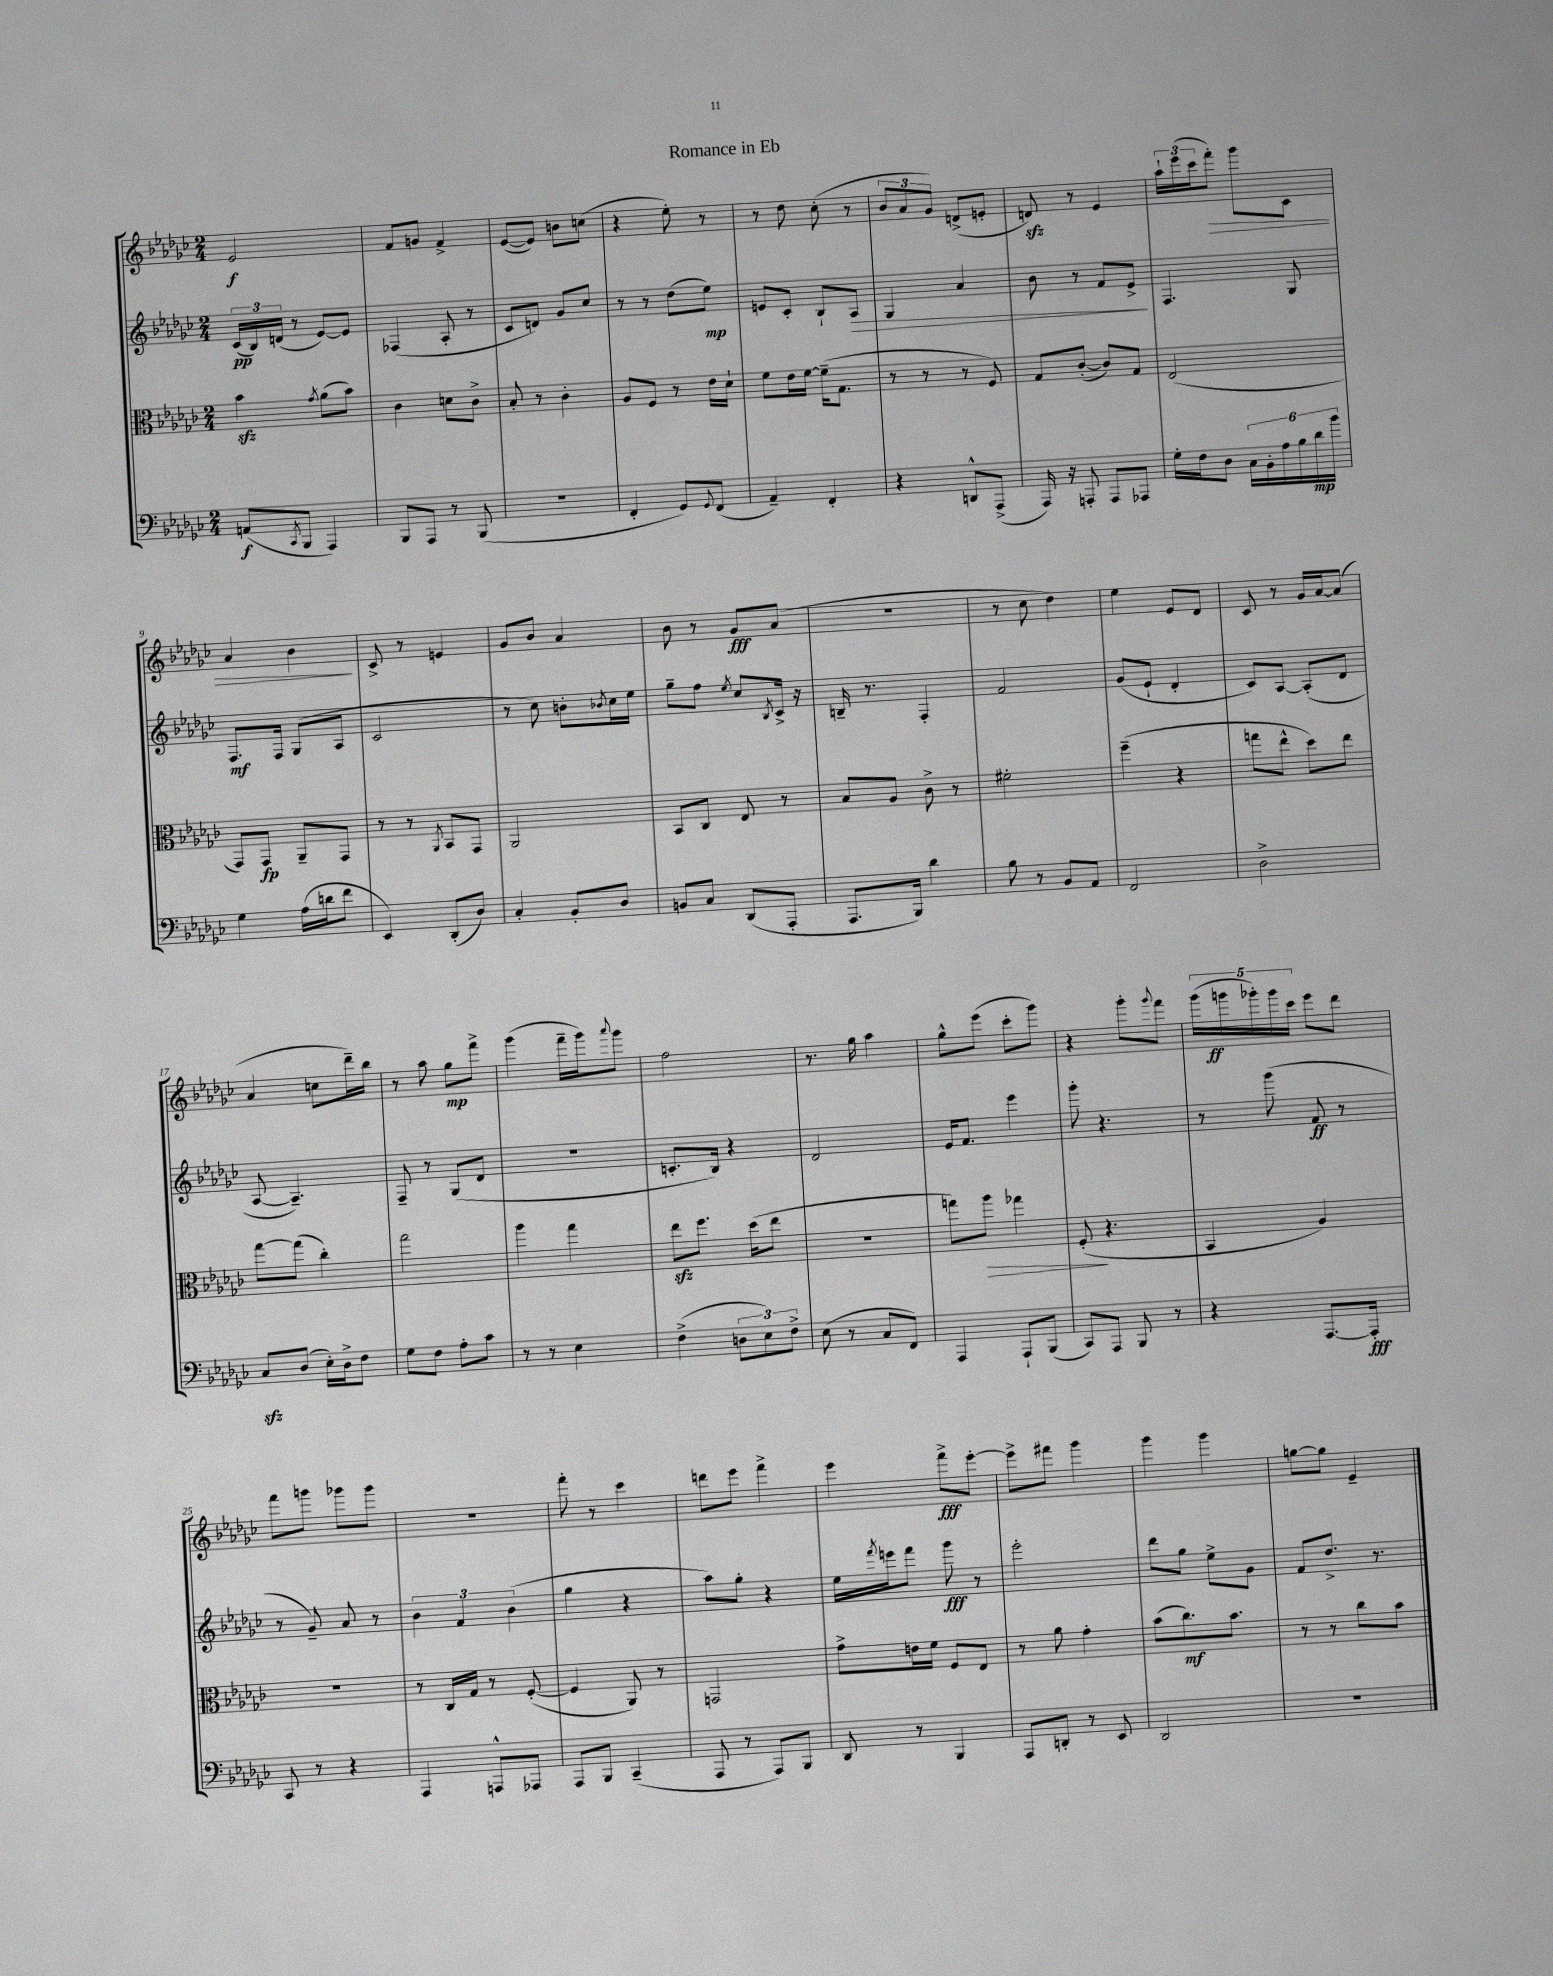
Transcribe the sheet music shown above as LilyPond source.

\header { title = "Romance in Eb" }
<<
\new StaffGroup <<
\new Staff = "s0" {
    \clef treble \key ges \major \numericTimeSignature \time 2/4
    ees'2\f |
    f'8 g'8 f'4-> |
    ees'8~( ees'8) b'8 c''8( |
    r4 ees''8-.) r8 |
    r8 des''8 ces''8-.( r8 |
    \tuplet 3/2 { bes'8 aes'8 ges'8) } d'8->( e'8-. |
    d'8\sfz) r8 ees'4 |
    \tuplet 3/2 { aes''16-! ees'''16( ces'''16 } f'''8-.\>) ges'''8 ces'8 |
    aes'4 bes'4\! |
    ces'8-> r8 e'4 |
    ges'8 bes'8 aes'4 |
    bes'8 r8 ges'8\fff aes'8( |
    r2 |
    r8 ces''8 des''4) |
    ees''4 ees'8 des'8 |
    ces'8 r8 ges'16 aes'16~ aes'8( |
    aes'4 c''8 des'''16--) bes''16 |
    r8 aes''8 ges''8\mp f'''8-> |
    ges'''4( f'''16-- ges'''16) \appoggiatura { aes'''8 } ges'''8 |
    f''2 |
    r8. ges''16 aes''4 |
    ges''8-^ ees'''8( ces'''8-. ges'''8) |
    r4 ges'''8-. \appoggiatura { ges'''8 } f'''8 |
    \tuplet 5/4 { ges'''16( g'''16\ff ges'''16-.) ges'''16 ces'''16 } ees'''8 des'''8 |
    f'''8 g'''8 ges'''8 ges'''8 |
    r2 |
    f'''8-. r8 ces'''4 |
    d'''8 ees'''8 f'''4-> |
    ees'''4 f'''8->\fff ees'''8~-. |
    ees'''8-> fis'''8 ges'''4 |
    ges'''4 ges'''4 |
    g''8~ g''8 ees'4-- \bar "|." |
}
\new Staff = "s1" {
    \clef treble \key ges \major \numericTimeSignature \time 2/4
    \tuplet 3/2 { ces'16\pp( bes16) d'16( } r8 ees'8~) ees'8 |
    fes4( aes8-. r8 |
    ces'8 d'8) ges'8 ces''8 |
    r8 r8 des''8( ees''8\mp) |
    e'8 ces'8-. bes8-! aes8\> |
    ges4 aes'4 |
    bes'8 r8 f'8 ees'8->\! |
    f4. ges8 |
    f8.\mf f16 ges8( aes8 |
    ces'2 |
    r8 ces''8) b'8-. \acciaccatura { bes'8 } ces''16 ees''16 |
    ges''8-- f''8 \acciaccatura { ees''8 } ces''8 \acciaccatura { bes8 } ces'16-> r16 |
    b16-- r8. f4-. |
    f'2 |
    ges'8( ees'8-! des'4-. |
    ces'8) aes8~ aes8-.( des'8 |
    aes8~ aes4.--) |
    f8-- r8 ges8( des'8 |
    r2 |
    c'8.-. bes16) r4 |
    des'2 |
    ees'16 f'8. ees'''4 |
    ges'''8-. r4. |
    r8 ges'''8( f'8\ff r8 |
    r8 ges'8--) aes'8 r8 |
    \tuplet 3/2 { bes'4 f'4 bes'4( } |
    ges''4 r4 |
    aes''8) ges''8-. r4 |
    ees''16 \acciaccatura { f'''8 } e'''16 f'''8 ges'''8\fff r8 |
    ees'''2-. |
    des'''8 ges''8 ees''8-> ges'8 |
    f'8 des''8.-> r8. \bar "|." |
}
\new Staff = "s2" {
    \clef alto \key ges \major \numericTimeSignature \time 2/4
    bes'4\sfz \acciaccatura { ges'8 } aes'8( bes'8) |
    ces'4 d'8 ces'8-> |
    bes8-. r8 ces'4-. |
    aes8 f8 r8 ees'16 des'16-! |
    f'8 ees'16 f'16~ f'16--( ges8. |
    r8 r8 r8 f8) |
    ges8 ces'8~-.( ces'8) ges8 |
    ees2( |
    ges,8) ges,8\fp aes,8-- ges,8 |
    r8 r8 \acciaccatura { aes,8 } bes,8 ges,8 |
    aes,2 |
    bes,8 ces8 ees8 r8 |
    bes8 aes8 ces'8-> r8 |
    fis'2-. |
    f''4--( r4 |
    g''8 ees''8-^ des''8) ees''8 |
    ges''8~ ges''8( ces''4-.) |
    ges''2 |
    aes''4 ges''4 |
    ees''8\sfz f''8. des''16( ees''8 |
    R2 |
    g''8) aes''8\> ges''4 |
    f8-.\!( r4. |
    bes,4 aes4) |
    R2 |
    r8 ces16 ges16 r8 f8~-.( |
    f4 aes,8) r8 |
    g,2 |
    ges'8-> e'16 f'16 f8 ees8 |
    r8 aes'8 ges'4-. |
    bes'8( ces''8.\mf) bes'8. |
    r8 r8 ces''8 bes'8 \bar "|." |
}
\new Staff = "s3" {
    \clef bass \key ges \major \numericTimeSignature \time 2/4
    a,8\f( \acciaccatura { ces,8 } bes,,8 aes,,4) |
    bes,,8 aes,,8 r8 bes,,8( |
    r2 |
    f,4-. ges,8) \appoggiatura { ges,8 } f,8( |
    aes,4--) f,4-. |
    r4 d,8-^ aes,,8->( |
    aes,,16) r16 a,,8-. a,,8 aes,,8 |
    ges16-. f16 des8 \tuplet 6/4 { ces16 bes,16-. aes16 bes16 des'16\mp bes'16 } |
    ges4 aes16( d'16 f'8 |
    ees,4) des,8-.( des8) |
    ces4-. bes,8-. des8 |
    b,8 ces8 des,8( aes,,8-. |
    aes,,8. bes,,16) des'4 |
    bes8 r8 bes,8 aes,8 |
    f,2 |
    des2-> |
    ces8\sfz des8( ees16-.) des16-> f8 |
    ges8 f8 aes8-. ces'8 |
    r8 r8 ees4 |
    f4->( \tuplet 3/2 { d8 ees8) f8-> } |
    ees8( r8 ces8 f,8) |
    aes,,4 aes,,8-! bes,,8( |
    ces,8) aes,,8 bes,,8 r8 |
    r4 aes,,8.~ aes,,16-.\fff |
    ces,8 r8 r4 |
    aes,,4 a,,8-^ aes,,8 |
    aes,,8 bes,,8 ces,4--( |
    aes,,8 r8 aes,,8) bes,,8 |
    des,8 r8 bes,,4 |
    aes,,8 d,8-. r8 ees,8 |
    des,2 |
    r2 \bar "|." |
}
>>
>>
